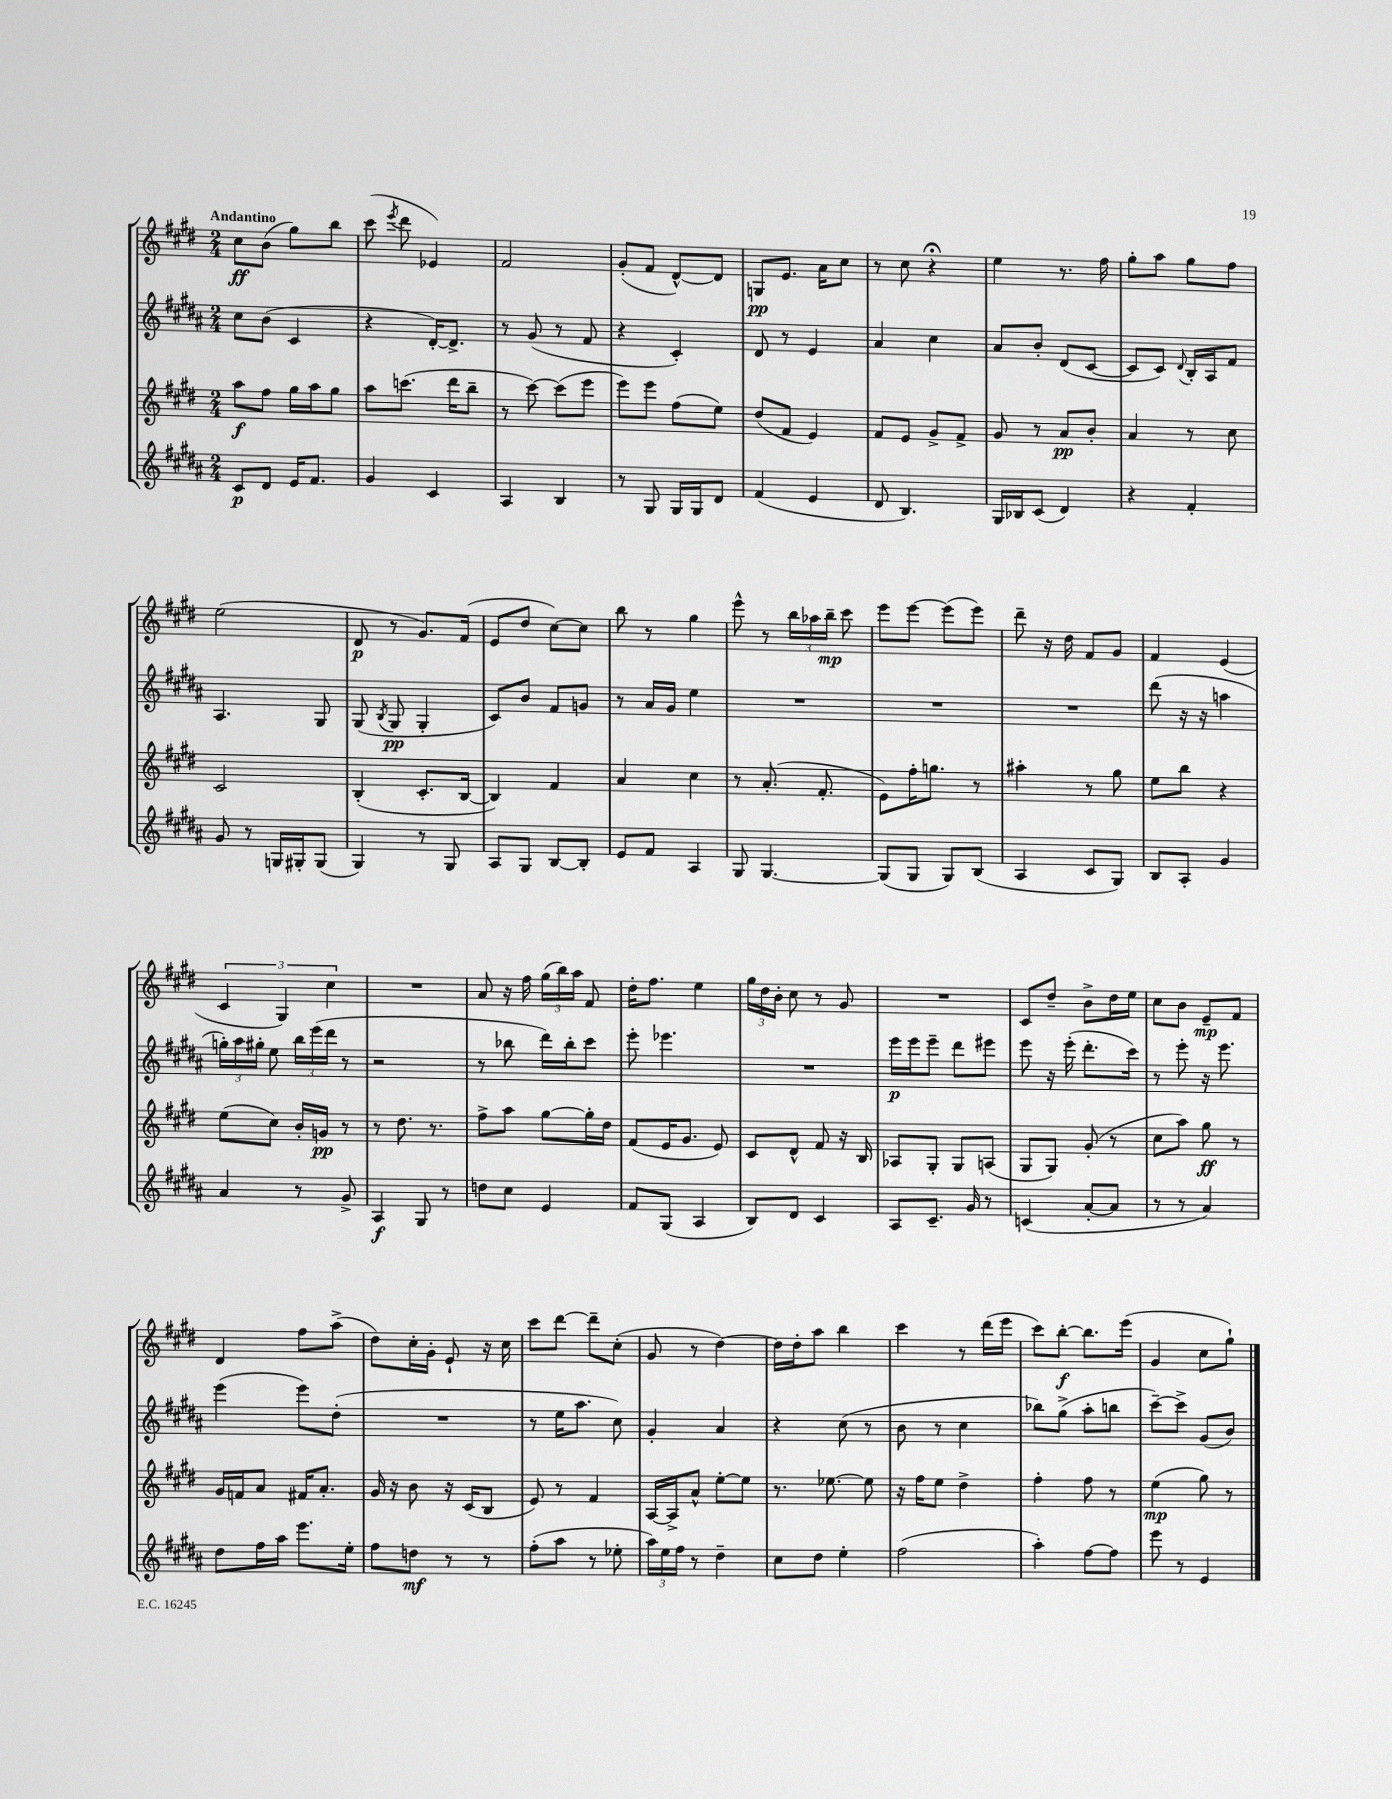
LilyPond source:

<<
\new StaffGroup <<
\new Staff = "s0" {
    \clef treble \key e \major \numericTimeSignature \time 2/4 \tempo "Andantino"
    \autoBeamOff cis''8[\ff b'8]( gis''8[) b''8] |
    cis'''8( \acciaccatura { e'''8 } dis'''8 ees'4) |
    fis'2 |
    gis'8[-.( fis'8] dis'8[~-^) dis'8] |
    g8[\pp e'8.] a'16[ cis''8] |
    r8 cis''8 r4\fermata |
    e''4 r8. fis''16 |
    gis''8[-. a''8] gis''8[ fis''8] |
    e''2( |
    dis'8\p r8 gis'8.[) fis'16]( |
    e'8[ dis''8] cis''8[~) cis''8] |
    b''8 r8 gis''4 |
    e'''8-^ r8 \tuplet 3/2 { b''16[ aes''16 b''16]--\mp } cis'''8 |
    e'''8[ e'''8]~ e'''8[( e'''8]) |
    dis'''8-- r16 dis''16 fis'8[ gis'8] |
    fis'4 e'4( |
    \tuplet 3/2 { cis'4 gis4) cis''4 } |
    R2 |
    a'8 r16 fis''16 \tuplet 3/2 { gis''16[( b''16) a''16] } fis'8 |
    dis''16[-. fis''8.] e''4 |
    \tuplet 3/2 { gis''16[ dis''16 b'16]-. } cis''8 r8 gis'8 |
    R2 |
    cis'8[ dis''8]-- b'8[-> dis''16 e''16] |
    cis''8[ b'8] e'8[--\mp fis'8] |
    dis'4 fis''8[ a''8]->( |
    dis''8[) cis''16-. gis'16]-. e'8-! r16 cis''16 |
    cis'''8[ dis'''8]~ dis'''8[-- cis''8]-.( |
    gis'8 r8 dis''4~) |
    dis''16[ dis''16-. a''8] b''4 |
    cis'''4 r8 dis'''16[( e'''16] |
    cis'''8[) b''8]~-.\f b''8.[ e'''16]( |
    gis'4 cis''8[ gis''8]-!) \bar "|." |
}
\new Staff = "s1" {
    \clef treble \key b \major \numericTimeSignature \time 2/4
    \autoBeamOff cis''8[ b'8]( cis'4 |
    r4 dis'16[~-.) dis'8.]-> |
    r8 gis'8( r8 fis'8 |
    r4 cis'4-.) |
    dis'8 r8 e'4 |
    ais'4 cis''4 |
    ais'8[ b'8]-. dis'8[( cis'8]~ |
    cis'8[ cis'8]) \appoggiatura { dis'8 } b16[-. ais16 fis'8] |
    ais4. gis8 |
    gis8( \acciaccatura { b8 } gis8\pp gis4-. |
    cis'8[) b'8] fis'8[ g'8] |
    r8 ais'16[ gis'16] e''4 |
    R2 |
    R2 |
    R2 |
    dis'''8( r16 r16 a''4 |
    \tuplet 3/2 { g''16[-.) ais''16 gis''16]-. } e''8 \tuplet 3/2 { b''16[ e'''16( dis'''16] } r8 |
    r2 |
    r8 bes''8 dis'''16[) bes''16-. cis'''8] |
    e'''8-. ees'''4. |
    R2 |
    e'''16[\p e'''16 e'''8]-- dis'''8[ eis'''8] |
    e'''8 r16 e'''16-.( dis'''8.[-. cis'''16]) |
    r8 e'''8-. r16 e'''8. |
    e'''4( e'''8[) dis''8]-.( |
    R2 |
    r8 e''16[ ais''8.] cis''8) |
    gis'4-. ais'4 |
    r4 cis''8( r8 |
    b'8 r8 cis''4 |
    bes''8[) gis''8]->( ais''8[-. b''8] |
    cis'''8[~--) cis'''8]-> gis'8[( b'8]) \bar "|." |
}
\new Staff = "s2" {
    \clef treble \key e \major \numericTimeSignature \time 2/4
    \autoBeamOff a''8[\f fis''8] gis''16[ a''16 gis''8] |
    a''8[ c'''8.]( dis'''16[ b''8]-- |
    r8 cis'''8~) cis'''8[( e'''8] |
    e'''8[) e'''8] fis''8[( e''8]) |
    dis''8[( fis'8] e'4) |
    fis'8[ e'8] gis'8[-> fis'8]-> |
    gis'8 r8 a'8[\pp b'8]-. |
    a'4 r8 cis''8 |
    cis'2 |
    b4-.( cis'8.[-. b16]~ |
    b4) fis'4 |
    a'4 cis''4 |
    r8 a'8.-.( fis'8.-. |
    e'8[) fis''16-. g''8.] r8 |
    ais''4-. r8 gis''8 |
    e''8[ b''8] r4 |
    e''8[( cis''8]) b'16[-. g'16]\pp r8 |
    r8 dis''8. r8. |
    fis''8[-> a''8] gis''8[~ gis''16-. dis''16] |
    fis'8[( e'16 gis'8.] e'8) |
    cis'8[ dis'8]-^ fis'8 r16 b16 |
    aes8[ gis8]-. gis8[ a8]( |
    gis8[ gis8]) gis'8-.( r8 |
    cis''8[ a''8]) gis''8\ff r8 |
    gis'16[ f'16 a'8] fis'16[ a'8.]-. |
    gis'16 r16 b'8 r16 cis'16[( b8] |
    e'8) r8 fis'4 |
    a16[~ a16-> a'8]-^ e''8[~-. e''8] |
    r8. ees''8.~ ees''8 |
    r16 fis''16[ e''8] dis''4-> |
    fis''4-. fis''8 r8 |
    e''4\mp( gis''8) r8 \bar "|." |
}
\new Staff = "s3" {
    \clef treble \key b \major \numericTimeSignature \time 2/4
    \autoBeamOff cis'8[\p dis'8] e'16[ fis'8.] |
    gis'4 cis'4 |
    ais4 b4 |
    r8 gis8 gis16[ gis16 dis'8] |
    fis'4( e'4 |
    dis'8 b4.) |
    gis16[ bes16 cis'8]( dis'4) |
    r4 fis'4-. |
    gis'8 r8 g16[ gis16-. gis8]( |
    gis4) r8 gis8 |
    ais8[ gis8] b8[~ b8]-. |
    e'8[ fis'8] ais4 |
    gis8 gis4.~ |
    gis8[( gis8] gis8[) b8]( |
    ais4 cis'8[ gis8]) |
    b8[ ais8]-. gis'4 |
    ais'4 r8 gis'8-> |
    ais4\f gis8 r8 |
    d''8[ cis''8] e'4 |
    fis'8[ gis8]( ais4 |
    b8[) dis'8] cis'4 |
    ais8[ cis'8.]-- gis'16 r8 |
    c'4( ais'8[~-. ais'8] |
    r8 r8 ais'4) |
    dis''8[ fis''16 ais''16] e'''8.[ e''16]-. |
    fis''8[ d''8]\mf r8 r8 |
    fis''8[-.( ais''8] r8 ees''8-. |
    \tuplet 3/2 { ais''16[) e''16 fis''16] } r8 dis''4-- |
    cis''8[ dis''8] e''4-. |
    fis''2( |
    ais''4-.) fis''8[~ fis''8] |
    e'''8 r8 e'4 \bar "|." |
}
>>
>>
\layout { \context { \Score \remove "Bar_number_engraver" } }
